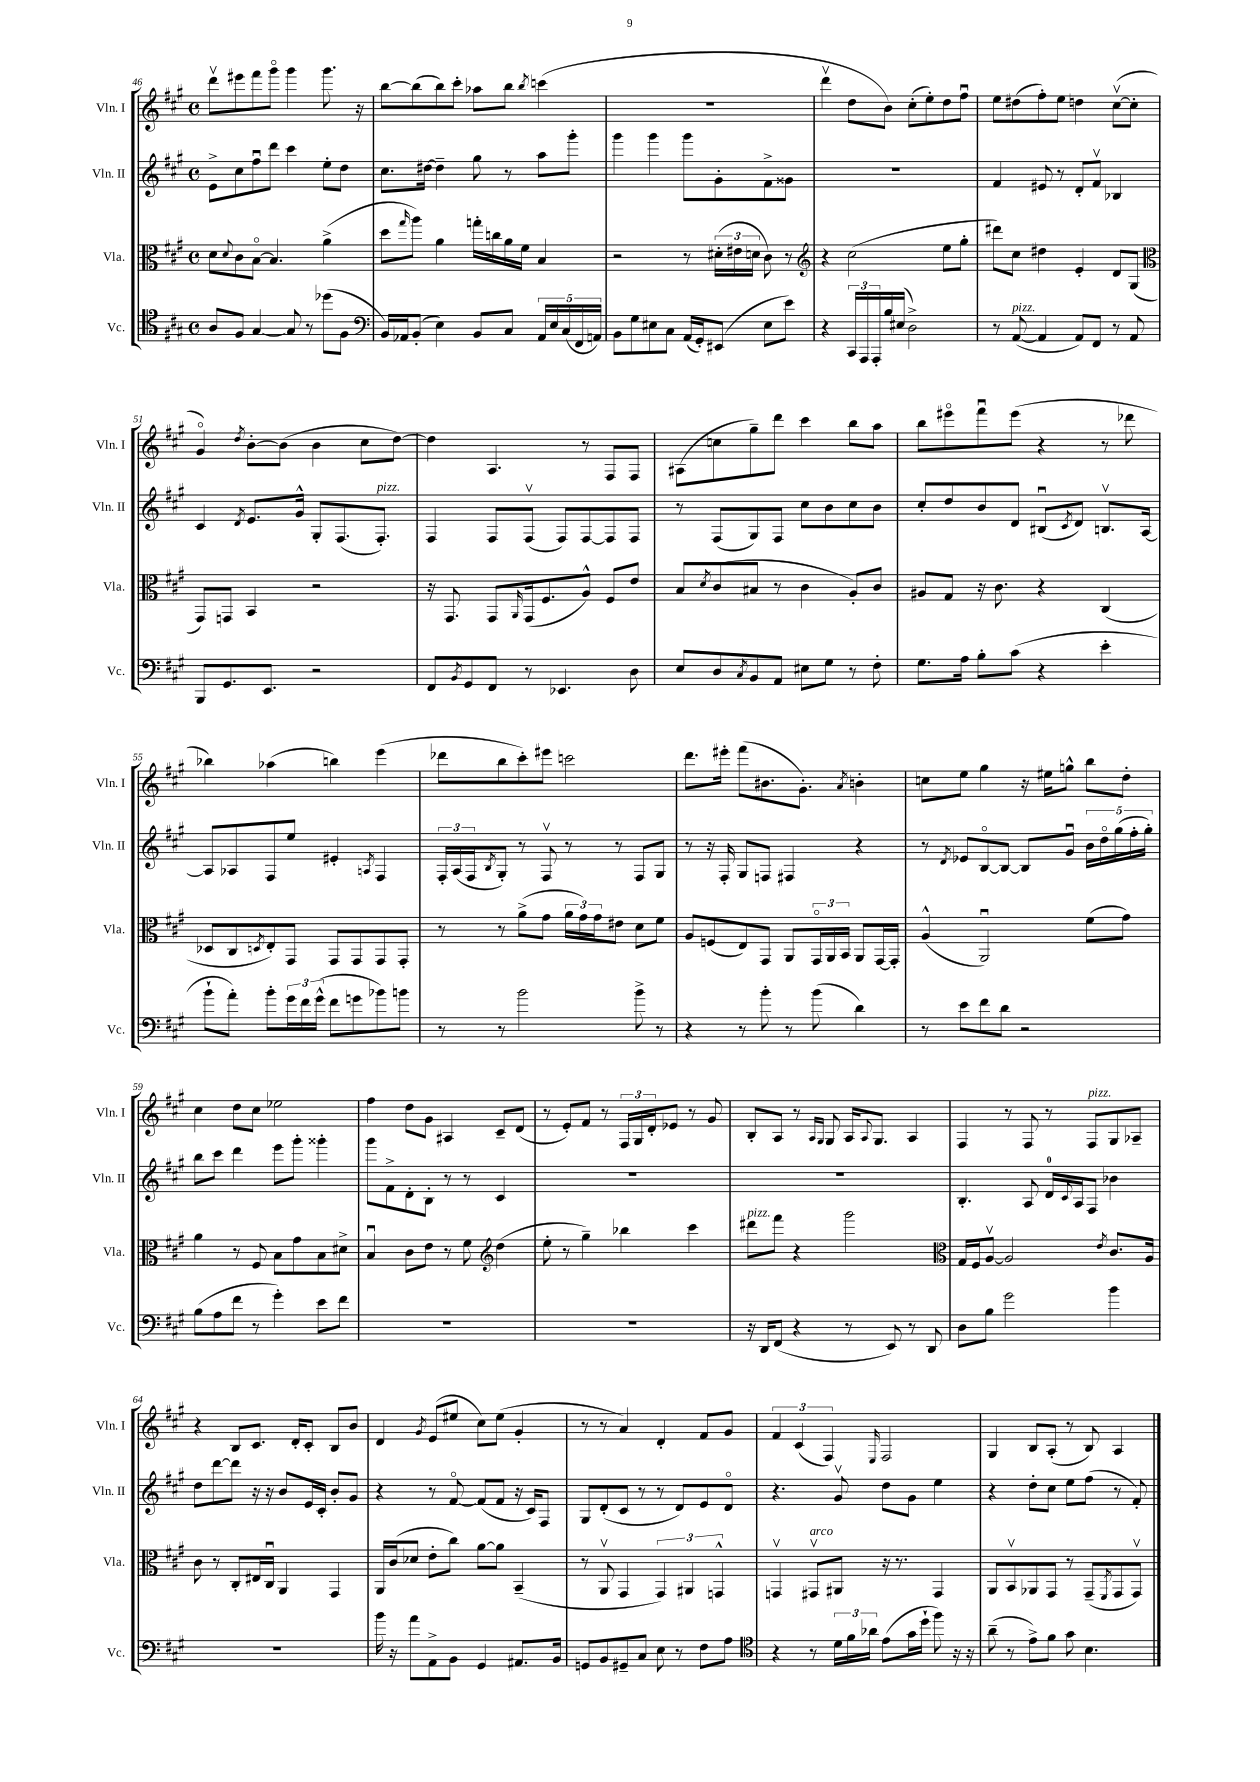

**kern	**kern	**kern	**kern
*part4	*part3	*part2	*part1
*staff4	*staff3	*staff2	*staff1
*I"Vc.	*I"Vla.	*I"Vln. II	*I"Vln. I
*I'Vc.	*I'Vla.	*I'Vln. II	*I'Vln. I
*clefC4	*clefC3	*clefG2	*clefG2
*k[f#c#g#]	*k[f#c#g#]	*k[f#c#g#]	*k[f#c#g#]
*M4/4	*M4/4	*M4/4	*M4/4
*met(c)	*met(c)	*met(c)	*met(c)
=46	=46	=46	=46
8A/L	8d\L	8e^\L	8dddv\L
.	8qqd/	.	.
8F#/J	8c#\	8cc#\	8eee#X\
[4G#/	[8B\J	8ff#u\	8fff#\
.	4.B/]	8ddd\J	8ggg#\J
8G#/]	.	4ccc#\	4ggg#\
8r	.	.	.
(8dd-X\L	(4a^\	8ee'\L	8.ggg#\
8F#\J	.	8dd\J	.
.	.	.	16r
=47	=47	=47	=47
*clefF4	*	*	*
16BB/LL)	8dd\L	8.cc#\L	[8bb\L
16AA-X/J	.	.	.
.	16qqgg#/	.	.
(8BB'/J	8aa\J)	.	(8bb\]
.	.	[16dd#X\Jk	.
4E\)	4a\	4dd#~\]	8bb\)
.	.	.	8ccc#'\J
8BB/L	16ggn'\LL	8gg#\	8aa-X\L
.	16ccn\	.	.
8C#/J	16a\	8r	8bb\J
.	16f#\JJ	.	.
.	.	.	8qbb/
20AA-/LL	4B/	8aa\L	(4cccn\
20E/	.	.	.
(20C#/	.	.	.
.	.	8ggg#'\J	.
20FF#/	.	.	.
20AAn/JJ)	.	.	.
=48	=48	=48	=48
8BB\L	2r	4ggg#\	1r
8G#\	.	.	.
8E#X\	.	4ggg#\	.
8C#\J	.	.	.
(16AA/LL	8r	8ggg#\L	.
16GG#'/J)	.	.	.
(8EE#X/J	(24d#X'\LL	8g#'\	.
.	24e#X\	.	.
.	24dn\JJ	.	.
8E#\L	8c#\)	8f#^\	.
8e\J)	8r	8g##X\J	.
=49	=49	=49	=49
*	*clefG2	*	*
4r	4r	1r	4dddv\
24CC#/LL	(2cc#\	.	8dd\L
24AAA/	.	.	.
24AAA'/	.	.	.
16B/	.	.	8b\J)
(16E#X/JJ	.	.	.
2D^\)	.	.	(8cc#'\L
.	.	.	8ee'\)
.	8ee\L	.	8dd\
.	8gg#'\J	.	8ff#u\J
=50	=50	=50	=50
8r	8ddd#X\L)	4f#/	8ee\L
!LO:TX:a:i:t=pizz.	!	!	!
([8AA/	8cc#\J	.	(8dd#X\
4AA/]	4dd#X\	8e#X/	8ff#'\)
.	.	8r	8ee\J
8AA/L)	4e'/	8d'/L	4ddn\
8FF#/J	.	8f#v/J	.
8r	8d/L	4B-X/	([8cc#v\L
8AA/	(8G#/J	.	8cc#'\J]
!!LO:LB:g=z
=51	=51	=51	=51
*	*clefC3	*	*
8BBB/L	8GG#/L)	4c#/	4g#/)
8.GG#/	8GGn/J	.	.
.	.	8qd/	8qdd/
.	4BB/	8.e/L	[8b'\L
8.EE/J	.	.	.
.	.	.	(8b\J]
.	.	16g#^^/Jk	.
2r	2r	8G#'/L	4b\
.	.	(8.F#/	.
.	.	.	8cc#\L
!	!	!LO:TX:a:i:t=pizz.	!
.	.	8.F#'/J)	.
.	.	.	[8dd\J)
=52	=52	=52	=52
8FF#/L	16r	4F#/	4dd\]
.	8.GG#/	.	.
8qBB/	.	.	.
8GG#/	.	.	.
8FF#/J	8GG#/L	8F#/L	4.A/
.	16qqAA/	.	.
8r	(16GG#/k	(8F#v/J	.
.	8.F#/	.	.
4.EE-X/	.	8F#/L)	.
.	8A^^/J)	[8F#/	8r
.	8F#/L	8F#/]	8F#/L
8D\	8e/J	8F#/J	8F#/J
=53	=53	=53	=53
8E/L	8B/L	8r	(8A#X\L
.	8qd/	.	.
8D/	(8c#/	(8F#/L	8ccn\
8qC#/	.	.	.
8BB/	8B#X/J	8G#/)	8gg#~\)
8AA/J	8r	8F#/J	8ddd\J
8E#X\L	4c#\	8cc#\L	4ccc#\
8G#\J	.	8b\	.
8r	8A'/L)	8cc#\	8bb\L
8F#'\	8c#/J	8b\J	8aa\J
=54	=54	=54	=54
8.G#\L	8A#X/L	8cc#'/L	8bb\L
.	8G#/J	8dd/	8eee#X\
16A\Jk	.	.	.
8B'\L	16r	8b/	8fff#u\
.	8.c#\	.	.
(8c#\J	.	8d/J	(8eee#\J
4r	4r	(8B#Xu/L	4r
.	.	8qc#/	.
.	.	8d/J)	.
4e'\	(4C#/	8.Bnv/L	8r
.	.	.	8ddd-X\
.	.	[16A/Jk	.
!!LO:LB:g=z
=55	=55	=55	=55
8b`\L	8D-X/L	8A/L]	4bb-X\)
8a'\J)	8C#/	8A-X/	.
.	8qDn/	.	.
8b'\L	8E'/)	8F#/	(4aa-X\
24g#\L	8GG#/J	8ee/J	.
24f#\	.	.	.
(24g#^^\JJ	.	.	.
8f#\L	8GG#/L	4e#X'/	4bbn\)
8gn\	8GG#/	.	.
.	.	8qAn/	.
8b-X\)	8GG#/	4F#/	(4eee\
8bn\J	8GG#'/J	.	.
=56	=56	=56	=56
8r	8r	24F#'/LL	8ddd-X\L
.	.	(24A/	.
.	.	24F#/J	.
.	.	8qB/	.
8r	8r	8G#'/J)	8bb\
2b\	(8a^\L	8r	8ccc#'\)
.	8g#\J	8F#v/	8eee#X\J
.	24a\LL	8r	2cccn\
.	24g#\)	.	.
.	24g#\J	.	.
.	8e#X\J	8r	.
8b^\	8d\L	8F#/L	.
8r	8f#\J	8G#/J	.
=57	=57	=57	=57
4r	8A/L	8r	8.ddd\L
.	(8Fn/	16r	.
.	.	16F#'/	16eee#X'\Jk
8r	8E/)	8G#/L	(8fff#\L
8b'\	8GG#/J	8Fn/J	8.b#X\
8r	8AA/L	4F#X/	.
.	.	.	8.g#'\J)
(8b\	24GG#/L	.	.
.	24AA/	.	.
.	24BB/JJ	.	.
.	.	.	8qa/
4d\)	8AA/L	4r	4bn'\
.	[16GG#/L	.	.
.	16GG#'/JJ]	.	.
=58	=58	=58	=58
8r	(4A^^/	8r	8ccn\L
.	.	8qd/	.
8e\L	.	8e-X/L	8ee\J
8f#\	2AAu/)	[8B/	4gg#\
8d\J	.	8B/J_	.
2r	.	8B/L]	16r
.	.	.	16ee#X\KL
.	.	8g#u/J	8ggn^^\J
.	(8f#\L	20b\LL	8bb\L
.	.	20dd\	.
.	.	(20gg#\	.
.	8g#\J)	.	8dd'\J
.	.	20ff#'\	.
.	.	20gg#'\JJ)	.
!!LO:LB:g=z
=59	=59	=59	=59
(8B\L	4a\	8bb\L	4cc#\
8A\	.	8ccc#\J	.
8f#\J	8r	4ddd\	8dd\L
8r	8F#/	.	8cc#\J
4g#'\)	8B\L	8eee\L	2ee-X\
.	8g#\	8ggg#'\J	.
8e\L	8B\	4ggg##X'\	.
8f#\J	8d#X^\J	.	.
=60	=60	=60	=60
1r	4Bu/	8ggg#\L	4ff#\
.	.	8f#^\	.
.	8c#\L	8d'\	8dd\L
.	8e\J	8B'\J	8g#\J
.	8r	8r	4A#X/
.	8f#\	8r	.
*	*clefG2	*	*
.	(4dd\	4c#/	8c#~/L
.	.	.	(8d/J
=61	=61	=61	=61
1r	8ee'\	1r	8r
.	8r	.	8e'/L)
.	4gg#~\)	.	8f#/J
.	.	.	8r
.	4bb-X\	.	24F#/LL
.	.	.	24G#/
.	.	.	24d'/J
.	.	.	8e-X/J
.	4ccc#\	.	8r
.	.	.	8g#/
=62	=62	=62	=62
!	!LO:TX:a:i:t=pizz.	!	!
16r	8ddd#X\L	1r	8B'/L
16DD/KL	.	.	.
(8FF#/J	8fff#\J	.	8A/J
4r	4r	.	8r
.	.	.	16qqA/LL
.	.	.	16qqG#/JJ
.	.	.	8G#/
8r	2ggg#\	.	16A/KL
.	.	.	8qqA/
.	.	.	8.G#/J
8EE/)	.	.	.
8r	.	.	4A/
8DD/	.	.	.
=63	=63	=63	=63
*	*clefC3	*	*
8D\L	16G#/LL	4.B'/	4F#/
.	16F#/J	.	.
8B\J	[8Av/J	.	.
2g#\	2A/]	.	8r
.	.	8A/	8F#/
.	.	16d/LL	8r
.	.	8qqc#/	.
.	.	16A/J	.
!	!	!	!LO:TX:a:i:t=pizz.
.	.	8F#/J	8F#/L
.	8qe/	.	.
4b\	8.c#/L	4b-X\	8G#/
.	.	.	8A-X~/J
.	16A/Jk	.	.
!!LO:LB:g=z
=64	=64	=64	=64
1r	8c#\	8dd\L	4r
.	8r	[8ddd\	.
.	8C#'/L	8ddd\J]	8B/L
.	16E#X/L	16r	8.c#/J
.	16C#u/JJ	16r	.
.	4AA/	8b/L	.
.	.	.	16d'/KL
.	.	16e/L	8c#'/J
.	.	16c#'/JJ	.
.	4GG#/	8b'/L	8B/L
.	.	8g#/J	8b/J
=65	=65	=65	=65
16b\	16AA/LL	4r	4d/
16r	(16c#/J	.	.
8a\L	8d-X/J	.	.
.	.	.	8qg#/
8AA^\	8e'\L	8r	(8e/L
8BB\J	8cc#\J)	[8f#/	8ee#X/J
4GG#/	[8a\L	(8f#/L]	8cc#\L)
.	8a\J]	8f#/J	(8ee#\J
8.AA#X/L	(4BB~/	16r	4g#'/
.	.	16c#/KL)	.
.	.	8F#/J	.
16BB/Jk	.	.	.
=66	=66	=66	=66
8GGn/L	8r	8G#/L	8r
8BB/	8AAv/	(8d'/	8r
8GG#X~/	4GG#/	8c#/J	4a/)
8C#/J	.	8r	.
8E\	6GG#/)	8r	4d'/
8r	.	8d/L)	.
.	6AA#X/	.	.
8F#\L	.	8e/	8f#/L
.	6GGn^^/	.	.
8A\J	.	8d/J	8g#/J
=67	=67	=67	=67
*clefC4	*	*	*
4r	4GGnv/	4.r	6f#/
.	.	.	(6c#/
!	!LO:TX:a:i:t=arco	!	!
8r	8GG#Xv/L	.	.
.	.	.	6F#/)
24d\LL	8AA#X/J	8g#v/	.
24f#\	.	.	.
24a-X\JJ	.	.	.
.	.	.	16qqE/
(8e\L	16r	8dd\L	2F#/
.	8.r	.	.
16g#\L	.	8g#\J	.
16dd`\JJ	.	.	.
8ff#\)	4GG#/	4ee\	.
16r	.	.	.
16r	.	.	.
=68	=68	=68	=68
(8a~\	8AA/L	4r	4G#/
8r	8BBv/	.	.
8e^\L)	8AA-X/	8dd'\L	8B/L
8f#\J	8GG#/J	8cc#\J	(8A'/J
8g#\	8r	8ee\L	8r
4.B\	(8GG#~/L	(8ff#\J	8B/)
.	8qFF#/	.	.
.	8GG#/	8r	4A/
.	8GG#v/J)	8f#'/)	.
==	==	==	==
*-	*-	*-	*-
